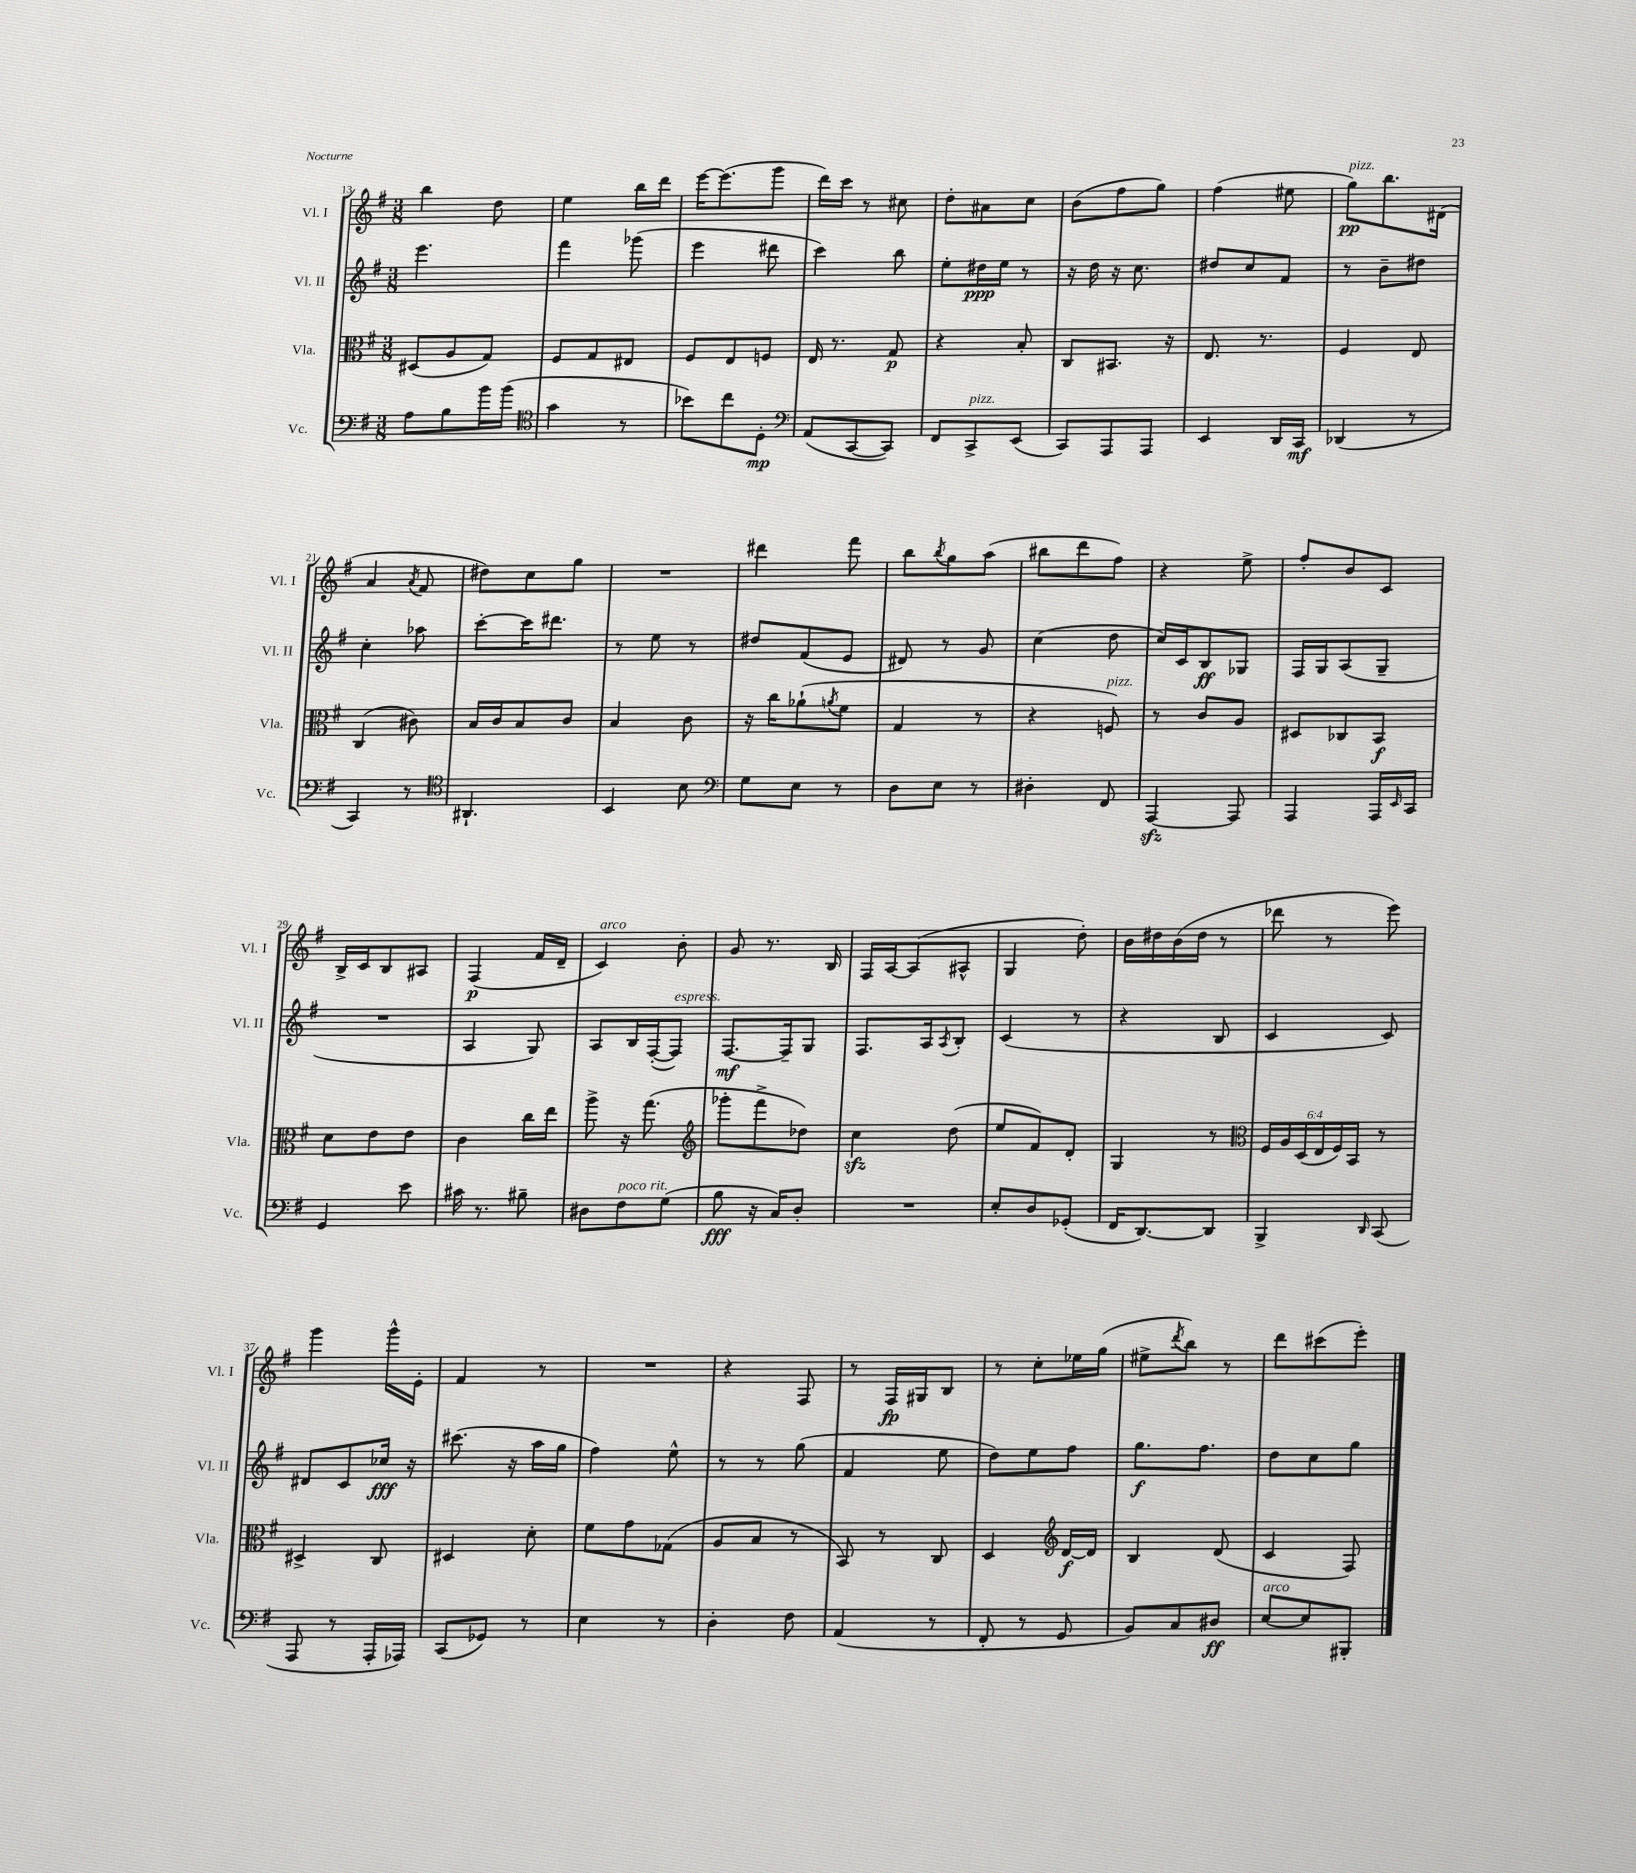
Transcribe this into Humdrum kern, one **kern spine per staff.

**kern	**kern	**kern	**kern
*staff4	*staff3	*staff2	*staff1
*clefF4	*clefC3	*clefG2	*clefG2
*k[f#]	*k[f#]	*k[f#]	*k[f#]
*M3/8	*M3/8	*M3/8	*M3/8
8A	(8D#	4.eee	4bb
8B	8A	.	.
16b	8G)	.	8dd
(16b	.	.	.
=	=	=	=
*clefC4	*	*	*
4g	8F#	4fff#	4ee
.	8G	.	.
8r	8E#	(8ggg-	16bb
.	.	.	16ddd
=	=	=	=
8b-)	8F#	4eee	[16eee
.	.	.	(8.eee]
8cc	8E	.	.
8D'	8F	8ddd#	8ggg
=	=	=	=
*clefF4	*	*	*
(8AA	16E	4ccc)	16ddd)
.	8.r	.	16ccc
[8CC	.	.	8r
8CC])	8G	8bb	8cc#
=	=	=	=
8FF#	4r	8ee'	8dd'
8CC^	.	16dd#	8a#
.	.	16ee	.
(8EE	8B'	8r	8cc
=	=	=	=
8CC)	8C	16r	(8b
.	.	16dd	.
8AAA	8.BB#	16r	8ff#
.	.	8.cc	.
8AAA	.	.	8gg)
.	16r	.	.
=	=	=	=
4EE	8.E	8dd#	(4ff#
.	.	8cc	.
.	8.r	.	.
16DD	.	8f#	8ee#
16CC	.	.	.
=	=	=	=
(4DD-	4F#	8r	8gg)
.	.	8b~	8.bb
8r	8E	8dd#	.
.	.	.	(16d#
=	=	=	=
4CC)	(4C	4cc'	4a
.	.	.	8qa
8r	8c#)	8aa-	8f#
=	=	=	=
*clefC4	*	*	*
4.AA#`	16B	[8ccc'	8dd#)
.	16c	.	.
.	8B	16ccc]	8cc
.	.	8.ddd#	.
.	8c	.	8gg
=	=	=	=
4BB	4B	8r	4.r
.	.	8ee	.
8B	8c	8r	.
=	=	=	=
*clefF4	*	*	*
8G	16r	8dd#	4ddd#
.	16cc	.	.
8E	(8a-`	(8f#	.
.	8qa	.	.
8r	8f#	8e	8fff#
=	=	=	=
8D	4G	8d#)	8bb
.	.	.	8qbb
8E	.	8r	8gg
8r	8r	8g	(8aa
=	=	=	=
4D#'	4r	(4cc	8bb#
.	.	.	8ddd
8FF#	8F)	8dd	8ff#)
=	=	=	=
[4AAA	8r	16cc)	4r
.	.	16c	.
.	8c	8B	.
8AAA]	8A	8G-	8ee^
=	=	=	=
4AAA	8D#	16F#	8ff#'
.	.	16G	.
.	8C-	(8A	8b
16AAA	8BB	8G~	8c
16qqEE	.	.	.
16CC	.	.	.
=	=	=	=
4GG	8d	4.r	16B^
.	.	.	16c
.	8e	.	8B
8e	8e	.	8A#
=	=	=	=
16c#	4c	4A	(4F#
8.r	.	.	.
8B#~	16cc	8G)	16f#
.	16ee	.	16d~
=	=	=	=
8D#	8aa^	8A	4c)
8F#	16r	16B	.
.	(8.gg	([16F#'	.
(8G	.	8F#])	8b'
=	=	=	=
*	*clefG2	*	*
8B	8ggg-'	[8.F#	8g
16r	8fff#^	.	8.r
16C)	.	16F#~]	.
8D'	8dd-)	8G	.
.	.	.	16B
=	=	=	=
4.r	4cc	8.F#	16F#
.	.	.	[16A
.	.	.	(8A]
.	.	16A	.
.	.	8qA	.
.	(8dd	8B'	8A#^^
=	=	=	=
8E'	8ee	(4c	4G
8D	8f#)	.	.
(8GG-'	8d'	8r	8dd')
=	=	=	=
16FF#	4G	4r	16b
[8.DD)	.	.	16dd#
.	.	.	(16b
.	.	.	16dd#
8DD]	8r	8B	8r
=	=	=	=
*	*clefC3	*	*
4BBB^	24F#	4c	8ddd-
.	24A	.	.
.	(24D	.	.
.	24E	.	8r
.	24F#)	.	.
.	24BB	.	.
16qqDD	.	.	.
(8CC	8r	8c)	8eee)
=	=	=	=
8AAA	4D#^	8d#	4ggg
8r	.	8c	.
16AAA'	8C	16cc-	16ggg^^
16AAA-)	.	16r	16e'
=	=	=	=
(8CC	4D#	(8.ccc#	4f#
8GG-)	.	.	.
.	.	16r	.
8r	8d'	16aa	8r
.	.	16gg	.
=	=	=	=
4E	8f#	4ff#)	4.r
.	8g	.	.
8r	(8G-	8ee^^	.
=	=	=	=
4D'	8A	8r	4r
.	8B	8r	.
8F#	8r	(8gg	8F#
=	=	=	=
(4AA	8BB)	4f#	8r
.	8r	.	16F#
.	.	.	16G#
8r	8C	8ee	8B
=	=	=	=
8FF#'	4D	8dd)	8r
8r	.	8ee	8cc'
*	*clefG2	*	*
8GG	[16d	8ff#	16ee-
.	16d]	.	(16gg
=	=	=	=
8BB)	4B	8.gg	8ee#^
.	.	.	8qddd
8C	.	.	8bb)
.	.	8.ff#	.
8D#	(8d	.	8r
=	=	=	=
[8E	4c	8dd	8ddd
8E]	.	8cc	(8ccc#
8BBB#'	8F#)	8gg	8eee')
==	==	==	==
*-	*-	*-	*-
